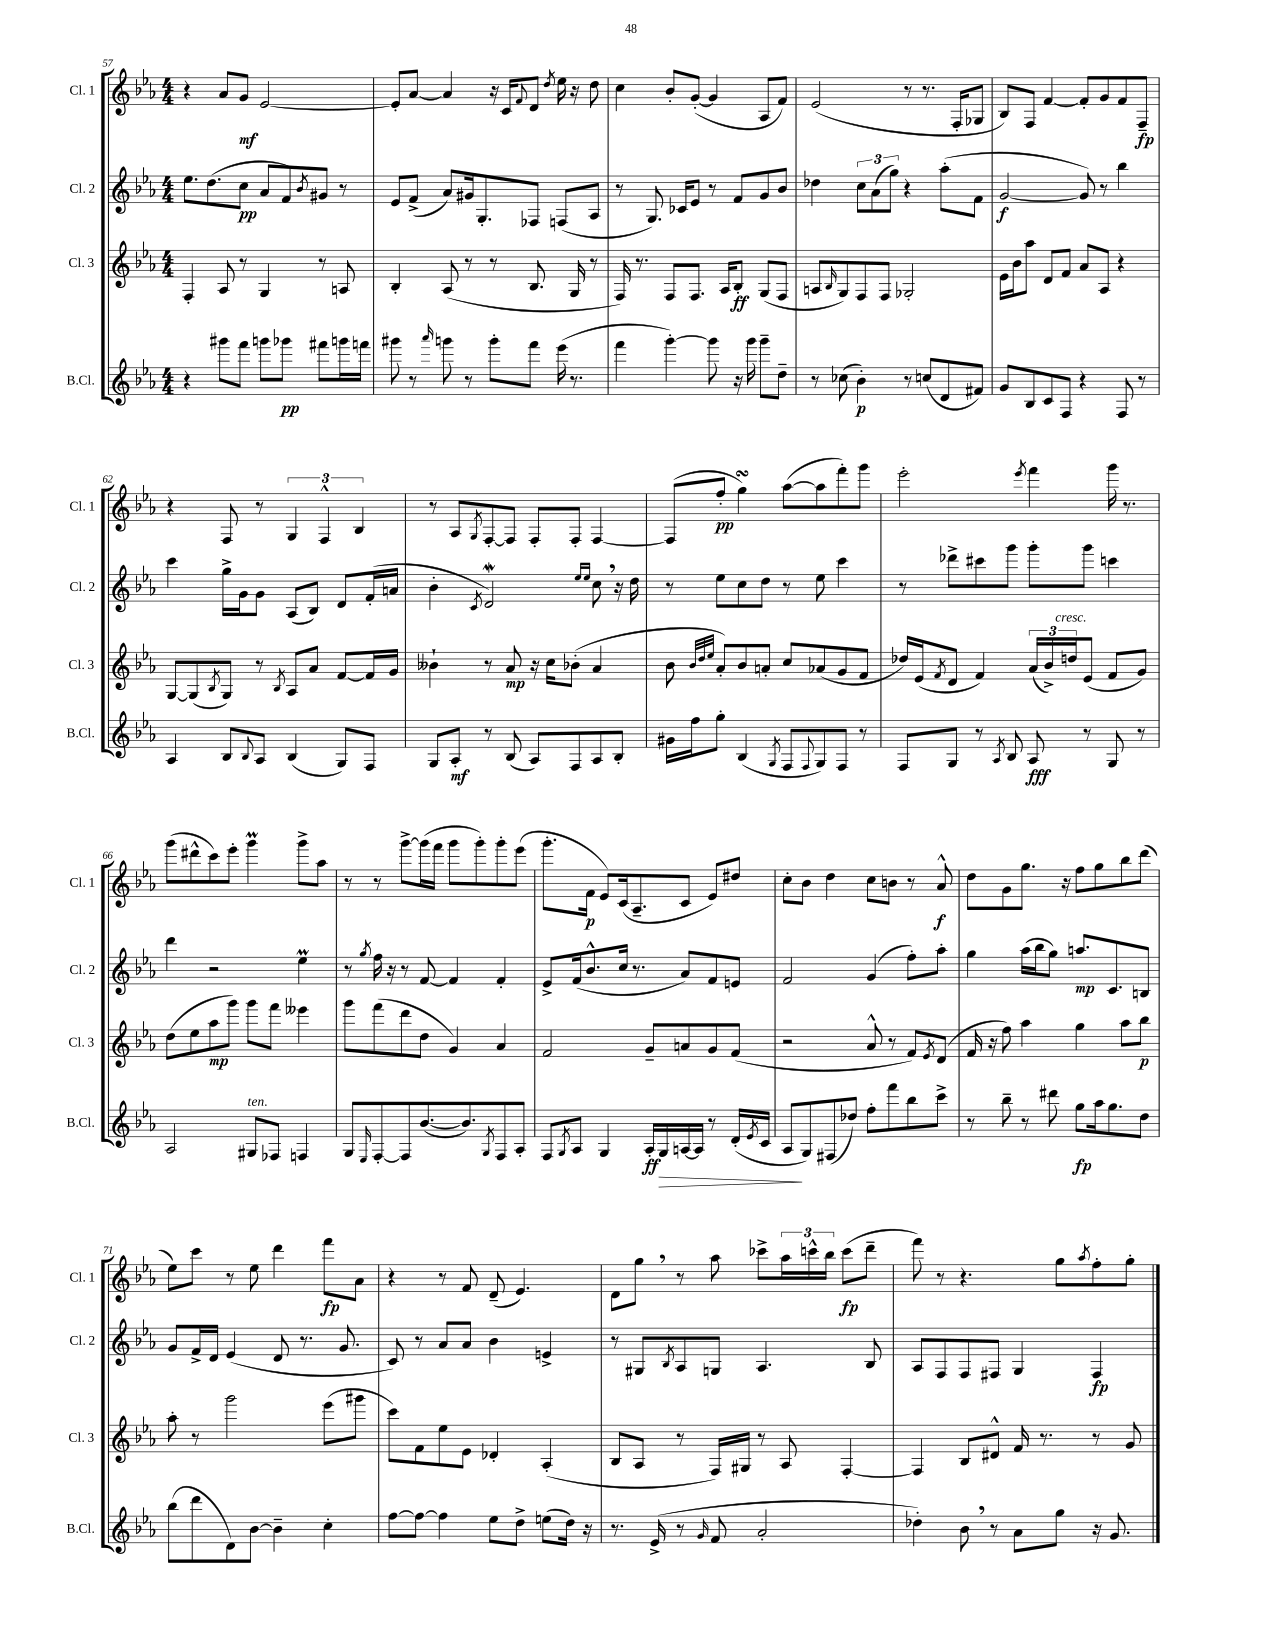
<<
\new StaffGroup <<
\new Staff = "s0" \with { instrumentName = "Cl. 1" shortInstrumentName = "Cl. 1" } {
    \clef treble \key ees \major \numericTimeSignature \time 4/4
    r4 aes'8 g'8\mf ees'2~ |
    ees'8-. aes'8~ aes'4 r16 c'16 \appoggiatura { f'8 } d'8 \acciaccatura { d''8 } ees''16 r16 d''8 |
    c''4 bes'8-. g'8~-.( g'4 aes8 f'8) |
    ees'2( r8 r8. f16-. ges8 |
    bes8) f8 f'4~ f'8-. g'8 f'8 f8--\fp |
    r4 f8 r8 \tuplet 3/2 { g4 f4-^ bes4 } |
    r8 aes8 \acciaccatura { g8 } f8~-. f8 f8-. f8-. f4~ |
    f8( f''8-.\pp g''4\turn) aes''8~( aes''8 f'''8-.) g'''8 |
    ees'''2-. \acciaccatura { ees'''8 } f'''4 g'''16 r8. |
    g'''8( dis'''8-^ c'''8) ees'''8-. g'''4\prall g'''8-> aes''8 |
    r8 r8 g'''8~-> g'''16( f'''16 g'''8 g'''8-.) g'''8-. ees'''8( |
    g'''8.-. f'16\p ees'8) c'16( aes8.-- c'8 ees'8) dis''8 |
    c''8-. bes'8 d''4 c''8 b'8 r8 aes'8-^\f |
    d''8 g'8 g''8. r16 f''8 g''8 bes''8 d'''8( |
    ees''8) c'''8 r8 ees''8 d'''4 f'''8\fp aes'8 |
    r4 r8 f'8 d'8--( ees'4.) |
    d'8 g''8 \breathe r8 aes''8 ces'''8-> \tuplet 3/2 { aes''16 c'''16-^ bes''16 } c'''8\fp( d'''8-- |
    f'''8) r8 r4. g''8 \acciaccatura { aes''8 } f''8-. g''8-. \bar "|." |
}
\new Staff = "s1" \with { instrumentName = "Cl. 2" shortInstrumentName = "Cl. 2" } {
    \clef treble \key ees \major \numericTimeSignature \time 4/4
    ees''8. d''8.( c''8\pp aes'8 f'8) \acciaccatura { bes'8 } gis'8 r8 |
    ees'8 f'8->( aes'8) gis'16 g8.-. fes8 f8( aes8 |
    r8 g8.) ces'16 ees'8 r8 f'8 g'8 bes'8 |
    des''4 \tuplet 3/2 { c''8 aes'8( g''8) } r4 aes''8-.( f'8 |
    g'2~\f g'8) r8 bes''4 |
    c'''4 g''16-> g'16 g'8 aes8( bes8) d'8 f'16-.( a'16 |
    bes'4-. \acciaccatura { c'8 } d'2\mordent) \grace { ees''16 ees''16 } c''8 \breathe r16 d''16 |
    r8 ees''8 c''8 d''8 r8 ees''8 c'''4 |
    r8 des'''8-> cis'''8 g'''8 g'''8-. g'''8 c'''4 |
    d'''4 r2 ees''4\prall |
    r8 \acciaccatura { g''8 } f''16 r16 r8 f'8~ f'4 f'4-. |
    ees'8-> f'16( bes'8.-^ c''16 r8. aes'8) f'8 e'8 |
    f'2 g'4( f''8-.) aes''8-. |
    g''4 aes''16( bes''16 g''8) a''8.\mp c'8. b8 |
    g'8 f'16-> d'16 ees'4( d'8 r8. g'8. |
    c'8) r8 aes'8 aes'8 bes'4 e'4-> |
    r8 gis8 \acciaccatura { bes8 } aes8 g8 aes4. bes8 |
    aes8 f8 f8 fis8 g4 fis4\fp \bar "|." |
}
\new Staff = "s2" \with { instrumentName = "Cl. 3" shortInstrumentName = "Cl. 3" } {
    \clef treble \key ees \major \numericTimeSignature \time 4/4
    f4-. aes8 r8 g4 r8 a8 |
    bes4-. aes8( r8 r8 bes8. g16 r8 |
    f16) r8. f8 f8. aes16 bes8-.\ff g8( f8 |
    a8 \grace { bes16 } g8) f8 f8 ges2-. |
    ees'16 bes'16 aes''8 d'8 f'8 aes'8 aes8 r4 |
    g8~ g8( \acciaccatura { bes8 } g8) r8 \acciaccatura { bes8 } aes8 aes'8 f'8~ f'16 g'16 |
    beses'4-! r8 aes'8\mp r16 c''16 bes'8-.( aes'4 |
    bes'8 \grace { bes'32 d''32 ees''32 } aes'8-.) bes'8 a'8-. c''8 aes'8( g'8 f'8 |
    des''16) ees'16( \acciaccatura { f'8 } d'8 f'4) \tuplet 3/2 { aes'16( bes'16->) d''16^\markup { \italic "cresc." } } ees'8( f'8 g'8) |
    d''8( ees''8 aes''8\mp g'''8) g'''8 f'''8 eeses'''4 |
    g'''8 f'''8( d'''8 d''8 g'4) aes'4 |
    f'2 g'8-- a'8 g'8 f'8( |
    r2 aes'8-^ r8 f'8) \acciaccatura { ees'8 } d'8( |
    f'16 r16 f''8) aes''4 g''4 aes''8 bes''8\p |
    aes''8-. r8 g'''2 ees'''8( gis'''8 |
    c'''8) f'8 ees''8 ees'8 des'4-. aes4-.( |
    bes8 aes8 r8 f16) gis16 r8 aes8 f4~-. |
    f4 bes8 dis'8-^ f'16 r8. r8 g'8 \bar "|." |
}
\new Staff = "s3" \with { instrumentName = "B.Cl." shortInstrumentName = "B.Cl." } {
    \clef treble \key ees \major \numericTimeSignature \time 4/4
    r4 gis'''8 f'''8 g'''8 ges'''8\pp fis'''8 g'''16 f'''16 |
    gis'''8 r8 \grace { aes'''16 } g'''8 r8 g'''8-. f'''8 ees'''16( r8. |
    f'''4 g'''4~-.) g'''8 r16 g'''16 g'''8-- d''8-- |
    r8 ces''8( bes'4-.\p) r8 c''8( d'8 fis'8) |
    g'8 bes8 c'8 f8 r4 f8 r8 |
    aes4 bes8 \appoggiatura { bes8 } aes8 bes4( g8) f8 |
    g8 aes8-.\mf r8 bes8( aes8) f8 aes8 bes8-. |
    gis'16 f''16 g''8-. bes4( \acciaccatura { g8 } f8 \appoggiatura { f8 } g8) f8 r8 |
    f8 g8 r8 \acciaccatura { aes8 } bes8 aes8\fff r8 g8 r8 |
    aes2 gis8^\markup { \italic "ten." } fes8 f4 |
    g8 \grace { ees16 } f8~-. f8 bes'8.~( bes'8.) \acciaccatura { g8 } f8 aes8-. |
    f8 \acciaccatura { g8 } aes8 g4 aes16-.\ff g16\> a16~ a16 r8 d'16-.( \acciaccatura { ees'8 } c'16 |
    aes8\! g8) fis8( des''8) f''8-. f'''8 bes''8 c'''8-> |
    r8 bes''8-- r8 dis'''8 g''8\fp aes''16 g''8. d''8 |
    bes''8( d'''8 d'8) bes'8~ bes'4-- c''4-. |
    f''8~ f''8~ f''4 ees''8 d''8-> e''8( d''16) r16 |
    r8. ees'16->( r8 \grace { g'16 } f'8 aes'2-. |
    des''4-.) bes'8 \breathe r8 aes'8 g''8 r16 g'8. \bar "|." |
}
>>
>>
\layout { \context { \Score currentBarNumber = #57 } }
